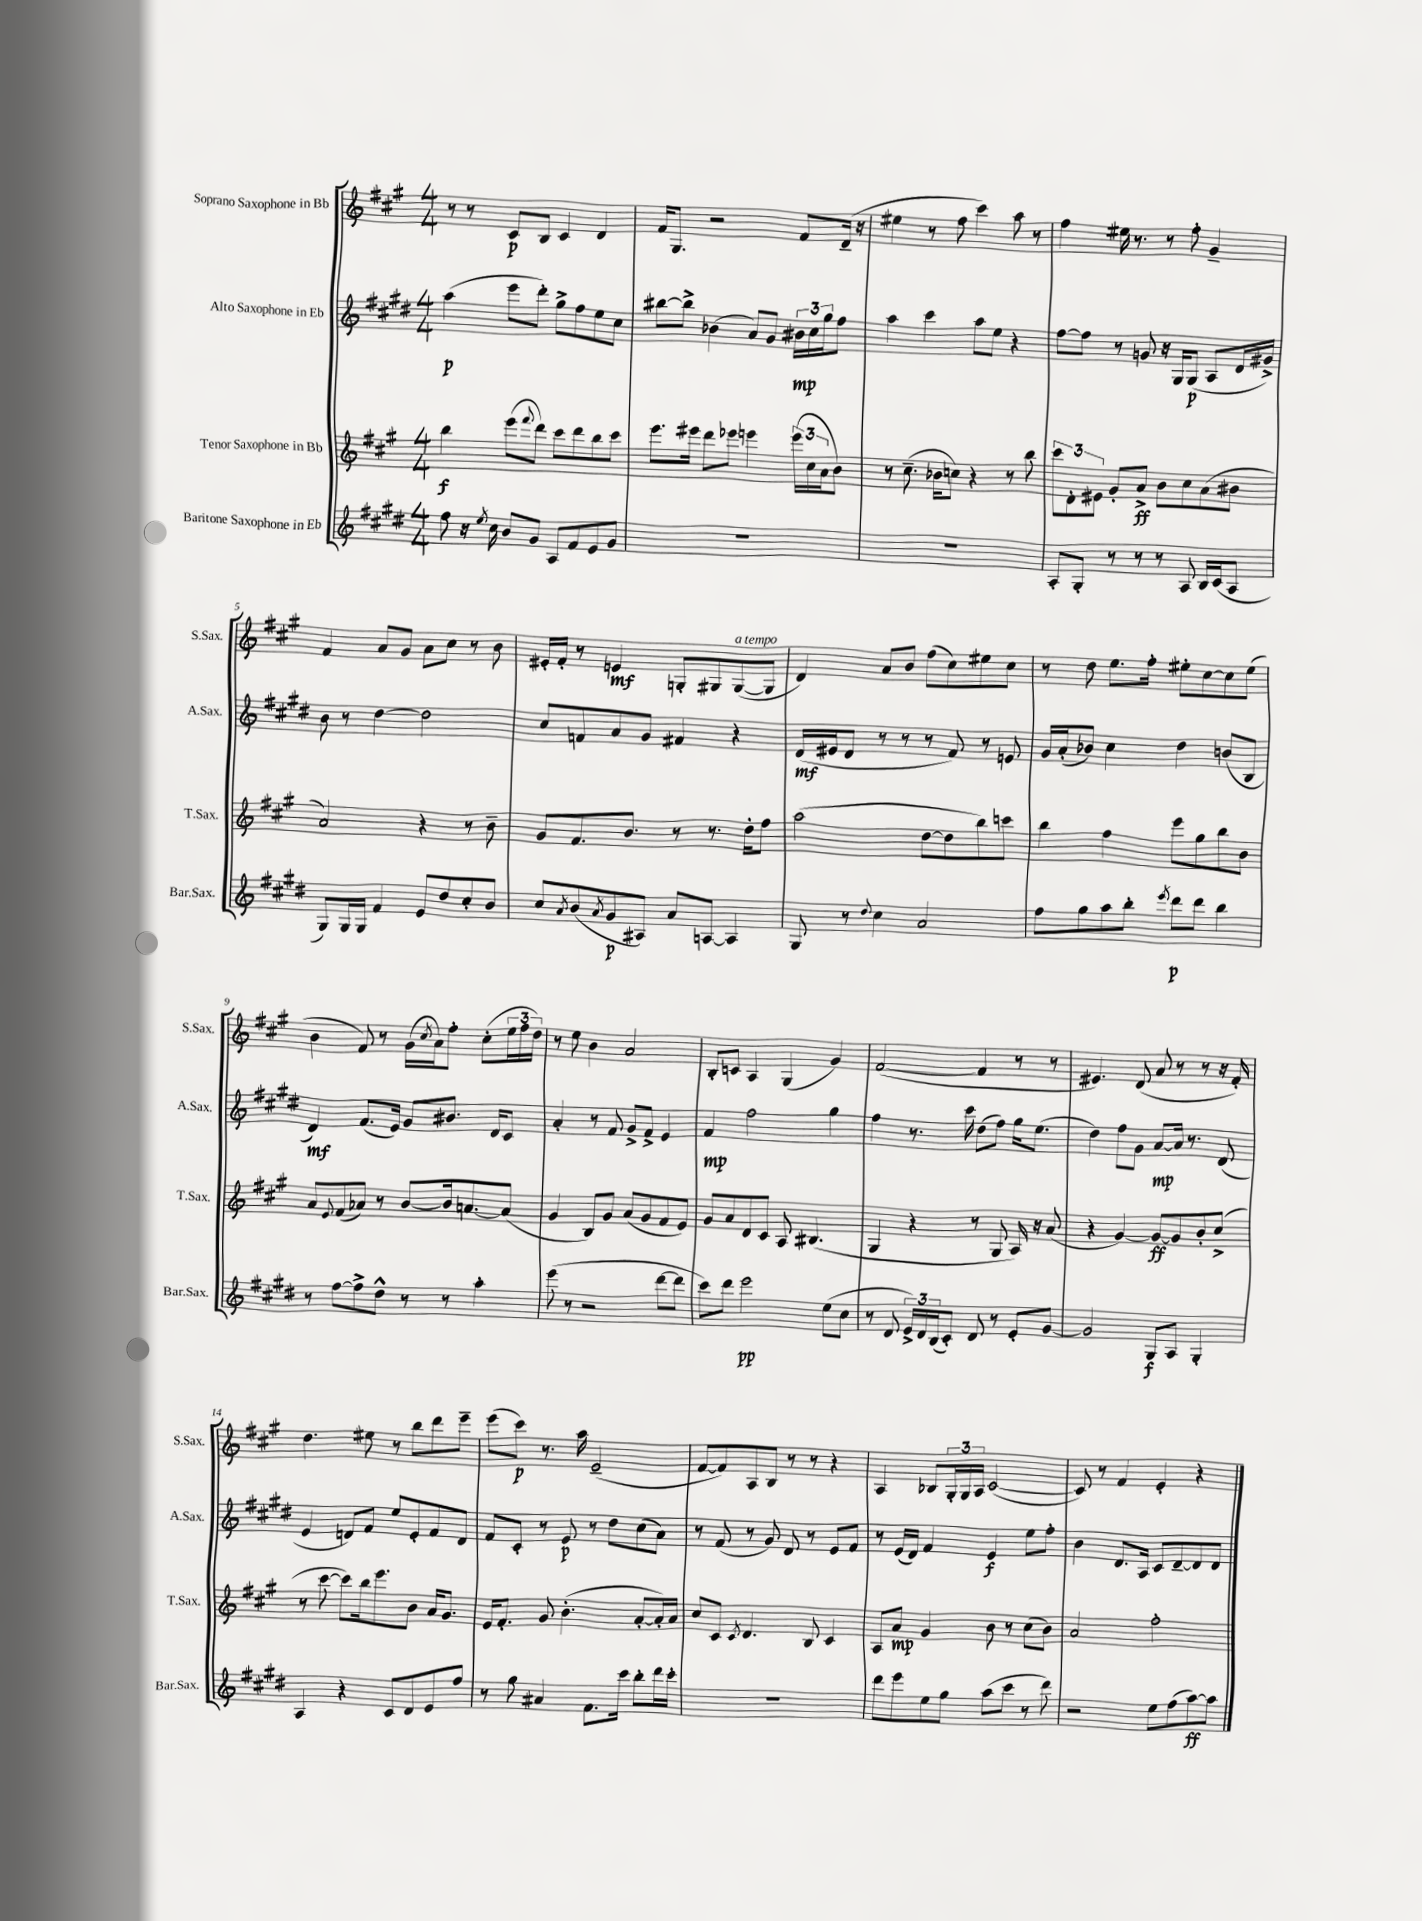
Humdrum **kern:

**kern	**dynam	**kern	**dynam	**kern	**dynam	**kern	**dynam
*part4	*part4	*part3	*part3	*part2	*part2	*part1	*part1
*staff4	*staff4	*staff3	*staff3	*staff2	*staff2	*staff1	*staff1
*I"Baritone Saxophone in Eb	*	*I"Tenor Saxophone in Bb	*	*I"Alto Saxophone in Eb	*	*I"Soprano Saxophone in Bb	*
*I'Bar.Sax.	*	*I'T.Sax.	*	*I'A.Sax.	*	*I'S.Sax.	*
*clefG2	*	*clefG2	*	*clefG2	*	*clefG2	*
*k[f#c#g#d#]	*	*k[f#c#g#]	*	*k[f#c#g#d#]	*	*k[f#c#g#]	*
*M4/4	*	*M4/4	*	*M4/4	*	*M4/4	*
=1	=1	=1	=1	=1	=1	=1	=1
8ff#\	.	4bb\	f	(4aa\	p	8r	.
16r	.	.	.	.	.	8r	.
8qee/	.	.	.	.	.	.	.
16cc#\	.	.	.	.	.	.	.
8b/L	.	(8eee\L	.	8eee\L	.	8c#/L	p
.	.	8qqfff#/	.	.	.	.	.
8g#/J	.	8ddd\J)	.	8ddd#'\J)	.	8B/J	.
8A/L	.	8ccc#\L	.	8gg#^\L	.	4c#/	.
8f#/	.	8ddd\	.	8ff#\	.	.	.
8e/	.	8bb\	.	8ee\	.	4d/	.
8g#/J	.	8ccc#\J	.	8cc#\J	.	.	.
=2	=2	=2	=2	=2	=2	=2	=2
1r	.	8.eee\L	.	[8bb#X\L	.	16f#/KL	.
.	.	.	.	.	.	8.G#/J	.
.	.	.	.	8bb#^\J]	.	.	.
.	.	16eee#X\Jk	.	.	.	.	.
.	.	8ddd\L	.	(4b-X\	.	2r	.
.	.	8eee-X\J	.	.	.	.	.
.	.	4eeen\	.	8a/L)	.	.	.
.	.	.	.	8g#/J	.	.	.
.	.	(24eee\LL	.	24b#X\LL	mp	8f#/L	.
.	.	24cc#\	.	24cc#\	.	.	.
.	.	24a\J	.	24gg#\J	.	.	.
.	.	8b\J)	.	8ff#\J	.	(16d~/Jk	.
.	.	.	.	.	.	16r	.
=3	=3	=3	=3	=3	=3	=3	=3
1r	.	8r	.	4aa\	.	4ee#X\	.
.	.	(8.cc#~\	.	.	.	.	.
.	.	.	.	4ccc#\	.	8r	.
.	.	16b-X\KL	.	.	.	.	.
.	.	8ccn\J)	.	.	.	8ff#\	.
.	.	4r	.	8aa\L	.	4ccc#\)	.
.	.	.	.	8ee\J	.	.	.
.	.	8r	.	4r	.	8aa\	.
.	.	8bb\	.	.	.	8r	.
=4	=4	=4	=4	=4	=4	=4	=4
8A'/L	.	12ccc#\L	.	[8ff#\L	.	4ff#\	.
.	.	12d'\	.	.	.	.	.
8G#'/J	.	.	.	8ff#\J]	.	.	.
.	.	12e#X\J	.	.	.	.	.
8r	.	8g#'/L	.	8r	.	16ee#X\	.
.	.	.	.	.	.	8.r	.
8r	.	8a^/J	ff	8gn/	.	.	.
8r	.	8b\L	.	16r	.	8r	.
.	.	.	.	16G#/KL	.	.	.
8A/	.	8cc#\	.	(8G#/J	p	8ff#'\	.
16B/LL	.	(8a\	.	8A/L	.	4g#~/	.
(16c#/J	.	.	.	.	.	.	.
8A/J	.	8b#X\J	.	16d#/L	.	.	.
.	.	.	.	16g#X^/JJ)	.	.	.
!!LO:LB:g=z
=5	=5	=5	=5	=5	=5	=5	=5
8G#/L)	.	2a/)	.	8b\	.	4f#/	.
16G#/L	.	.	.	8r	.	.	.
16G#/JJ	.	.	.	.	.	.	.
4f#/	.	.	.	[4dd#\	.	8a/L	.
.	.	.	.	.	.	8g#/J	.
8e/L	.	4r	.	2dd#\]	.	8a\L	.
8dd#/	.	.	.	.	.	8cc#\J	.
8cc#'/	.	8r	.	.	.	8r	.
8b/J	.	8b~\	.	.	.	8b\	.
=6	=6	=6	=6	=6	=6	=6	=6
8cc#/L	.	8g#/L	.	8cc#/L	.	16e#X'/LL	.
.	.	.	.	.	.	16f#'/JJ	.
8qa/	.	.	.	.	.	.	.
(8b/	.	8.f#/	.	8fn/	.	8r	.
8qa/	.	.	.	.	.	.	.
8g#/	p	.	.	8a/	.	4en/	mf
.	.	8.b/J	.	.	.	.	.
8A#X/J)	.	.	.	8g#/J	.	.	.
8a/L	.	8r	.	4f#X/	.	8Gn'/L	.
[8An/J	.	8.r	.	.	.	8G#X/	.
!	!	!	!	!	!	!LO:TX:a:i:t=a tempo	!
4A/]	.	.	.	4r	.	([8G#/	.
.	.	16dd'\KL	.	.	.	.	.
.	.	8ff#\J	.	.	.	8G#/J]	.
=7	=7	=7	=7	=7	=7	=7	=7
8G#/	.	(2aa\	.	(16d#/LL	mf	4d/)	.
.	.	.	.	16e#X/J	.	.	.
8r	.	.	.	8d#/J	.	.	.
8qqdd#/	.	.	.	.	.	.	.
4cc#\	.	.	.	8r	.	8a/L	.
.	.	.	.	8r	.	8b/J	.
2a/	.	[8dd\L	.	8r	.	(8ff#\L	.
.	.	8dd\]	.	8f#/)	.	8cc#\)	.
.	.	8bb\)	.	8r	.	8ee#X\	.
.	.	8cccn\J	.	8en/	.	8cc#\J	.
=8	=8	=8	=8	=8	=8	=8	=8
8ff#\L	.	4bb\	.	16g#/LL	.	8r	.
.	.	.	.	(16a'/J	.	.	.
8gg#\	.	.	.	8b-X/J)	.	8dd\	.
8aa\	.	4ff#\	.	4cc#\	.	8.ee\L	.
8bb'\J	.	.	.	.	.	.	.
.	.	.	.	.	.	16ff#'\Jk	.
8qeee/	.	.	.	.	.	.	.
8ddd#\L	p	8eee\L	.	4dd#\	.	8ee#X'\L	.
8ddd#\J	.	8gg#\	.	.	.	[8cc#\	.
4bb\	.	8bb\	.	(8bn/L	.	8cc#\]	.
.	.	8b\J	.	8B/J	.	(8ee#\J	.
!!LO:LB:g=z
=9	=9	=9	=9	=9	=9	=9	=9
8r	.	8a/L	.	4d#/)	mf	4b\	.
.	.	8qqe/	.	.	.	.	.
[8ff#\L	.	(8f#/	.	.	.	.	.
8ff#^\]	.	8a-X/J)	.	(8.f#/L	.	8f#/)	.
8dd#^^\J	.	8r	.	.	.	8r	.
.	.	.	.	16e/Jk)	.	.	.
8r	.	[8b/L	.	8g#/L	.	(16g#\LL	.
.	.	.	.	.	.	8qcc#/	.
.	.	.	.	.	.	16a\J)	.
8r	.	16b/k]	.	8.b#X/J	.	8ff#'\J	.
.	.	[8.an/	.	.	.	.	.
4aa'\	.	.	.	.	.	(8cc#'\L	.
.	.	.	.	16d#/KL	.	.	.
.	.	(8a/J]	.	8c#/J	.	24ee\L	.
.	.	.	.	.	.	24ff#\	.
.	.	.	.	.	.	24dd\JJ)	.
=10	=10	=10	=10	=10	=10	=10	=10
(8eee\	.	4g#/	.	4a'/	.	8r	.
8r	.	.	.	.	.	8ee\	.
2r	.	8B/L)	.	8r	.	4b\	.
.	.	8g#/J	.	8f#/	.	.	.
.	.	(8a/L	.	8g#^/L	.	2a/	.
.	.	8g#/	.	8f#^/J	.	.	.
[8ddd#\L	.	8f#/	.	4e/	.	.	.
8ddd#\J]	.	8e/J)	.	.	.	.	.
=11	=11	=11	=11	=11	=11	=11	=11
8ccc#\L)	.	8g#/L	.	4f#/	mp	8B'/L	.
8ddd#\J	.	8a/	.	.	.	8cn/J	.
2eee\	pp	8d/	.	2ff#\	.	4A/	.
.	.	8c#/J	.	.	.	.	.
.	.	8A/	.	.	.	(4G#/	.
.	.	(4.B#X/	.	.	.	.	.
(8ee\L	.	.	.	4gg#\	.	4g#/)	.
8cc#\J	.	.	.	.	.	.	.
=12	=12	=12	=12	=12	=12	=12	=12
8r	.	4G#/	.	4ff#\	.	([2f#/	.
8d#/	.	.	.	.	.	.	.
24e^/LL)	.	4r	.	8.r	.	.	.
24d#/	.	.	.	.	.	.	.
(24B/J	.	.	.	.	.	.	.
8c#'/J)	.	.	.	.	.	.	.
.	.	.	.	16ccc#\	.	.	.
8d#/	.	8r	.	(8dd#\L	.	4f#/]	.
8r	.	8G#/	.	8ff#\J)	.	.	.
8e'/L	.	16A/)	.	16gg#\KL	.	8r	.
.	.	16r	.	(8.ee\J	.	.	.
[8g#/J	.	(8a/	.	.	.	8r	.
=13	=13	=13	=13	=13	=13	=13	=13
2g#/]	.	4r	.	4dd#\)	.	4.e#X/)	.
.	.	[4g#/)	.	8ff#\L	.	.	.
.	.	.	.	8g#\J	.	(8d/	.
8G#/L	f	8g#/L_	ff	[8a/L	mp	8a/	.
8A/J	.	8g#/]	.	16a/Jk]	.	8r	.
.	.	.	.	8.r	.	.	.
4G#'/	.	8b'/	.	.	.	8r	.
.	.	(8cc#^/J	.	(8d#/	.	16r	.
.	.	.	.	.	.	16f#'/)	.
!!LO:LB:g=z
=14	=14	=14	=14	=14	=14	=14	=14
4A/	.	8r	.	4e/	.	4.dd\	.
.	.	[8ccc#\	.	.	.	.	.
4r	.	8ccc#\L])	.	8dn/L)	.	.	.
.	.	16bb\k	.	8f#/J	.	8ee#X\	.
.	.	8.eee\	.	.	.	.	.
8c#/L	.	.	.	8ee/L	.	8r	.
8d#/	.	8b\J	.	8e'/	.	8bb\L	.
8e/	.	16a/KL	.	8f#/	.	8ddd\	.
.	.	8.g#/J	.	.	.	.	.
8ff#/J	.	.	.	8d/J	.	8eee~\J	.
=15	=15	=15	=15	=15	=15	=15	=15
8r	.	16e/KL	.	8f#/L	.	(8eee\L	.
.	.	8.f#'/J	.	.	.	.	.
8gg#\	.	.	.	8c#'/J	.	8ccc#\J)	p
4a#X/	.	8g#/	.	8r	.	8.r	.
.	.	(4.b'\	.	8e/	p	.	.
.	.	.	.	.	.	16aa\	.
8.f#\L	.	.	.	8r	.	(2e~/	.
.	.	.	.	8dd#\L	.	.	.
16ccc#\Jk	.	.	.	.	.	.	.
8bb'\L	.	[8a'/L	.	(8cc#\	.	.	.
16ddd#\L	.	16a'/L])	.	8a\J)	.	.	.
16ccc#'\JJ	.	16a/JJ	.	.	.	.	.
=16	=16	=16	=16	=16	=16	=16	=16
1r	.	8cc#/L	.	8r	.	[8f#/L	.
.	.	8c#/J	.	(8f#/	.	8f#/])	.
.	.	8qc#/	.	.	.	.	.
.	.	4.d/	.	8r	.	8A/	.
.	.	.	.	8g#/)	.	8B/J	.
.	.	.	.	8d#/	.	8r	.
.	.	8B/	.	8r	.	8r	.
.	.	4c#/	.	8e/L	.	4r	.
.	.	.	.	8f#/J	.	.	.
=17	=17	=17	=17	=17	=17	=17	=17
8ddd#\L	.	8A/L	.	8r	.	4A/	.
8eee\	.	8a/J	mp	(16e/LL	.	.	.
.	.	.	.	16d#/JJ)	.	.	.
8ee\	.	4g#/	.	4f#/	.	8B-X/L	.
8gg#\J	.	.	.	.	.	24G#'/L	.
.	.	.	.	.	.	24G#/	.
.	.	.	.	.	.	24A/JJ	.
(8aa\L	.	8b\	.	4e/	f	([2c#/	.
8ccc#\J	.	8r	.	.	.	.	.
8r	.	(8cc#\L	.	8ee\L	.	.	.
8ddd#\)	.	8b\J)	.	8ff#'\J	.	.	.
=18	=18	=18	=18	=18	=18	=18	=18
2r	.	2a/	.	4b\	.	8c#/])	.
.	.	.	.	.	.	8r	.
.	.	.	.	8.d#/L	.	4f#/	.
.	.	.	.	16A/Jk	.	.	.
8ee\L	.	2ff#'\	.	8c#/L	.	4e'/	.
(8ff#\	.	.	.	[8d#~/	.	.	.
[8aa\)	ff	.	.	8d#/]	.	4r	.
8aa\J]	.	.	.	8d#/J	.	.	.
==	==	==	==	==	==	==	==
*-	*-	*-	*-	*-	*-	*-	*-
